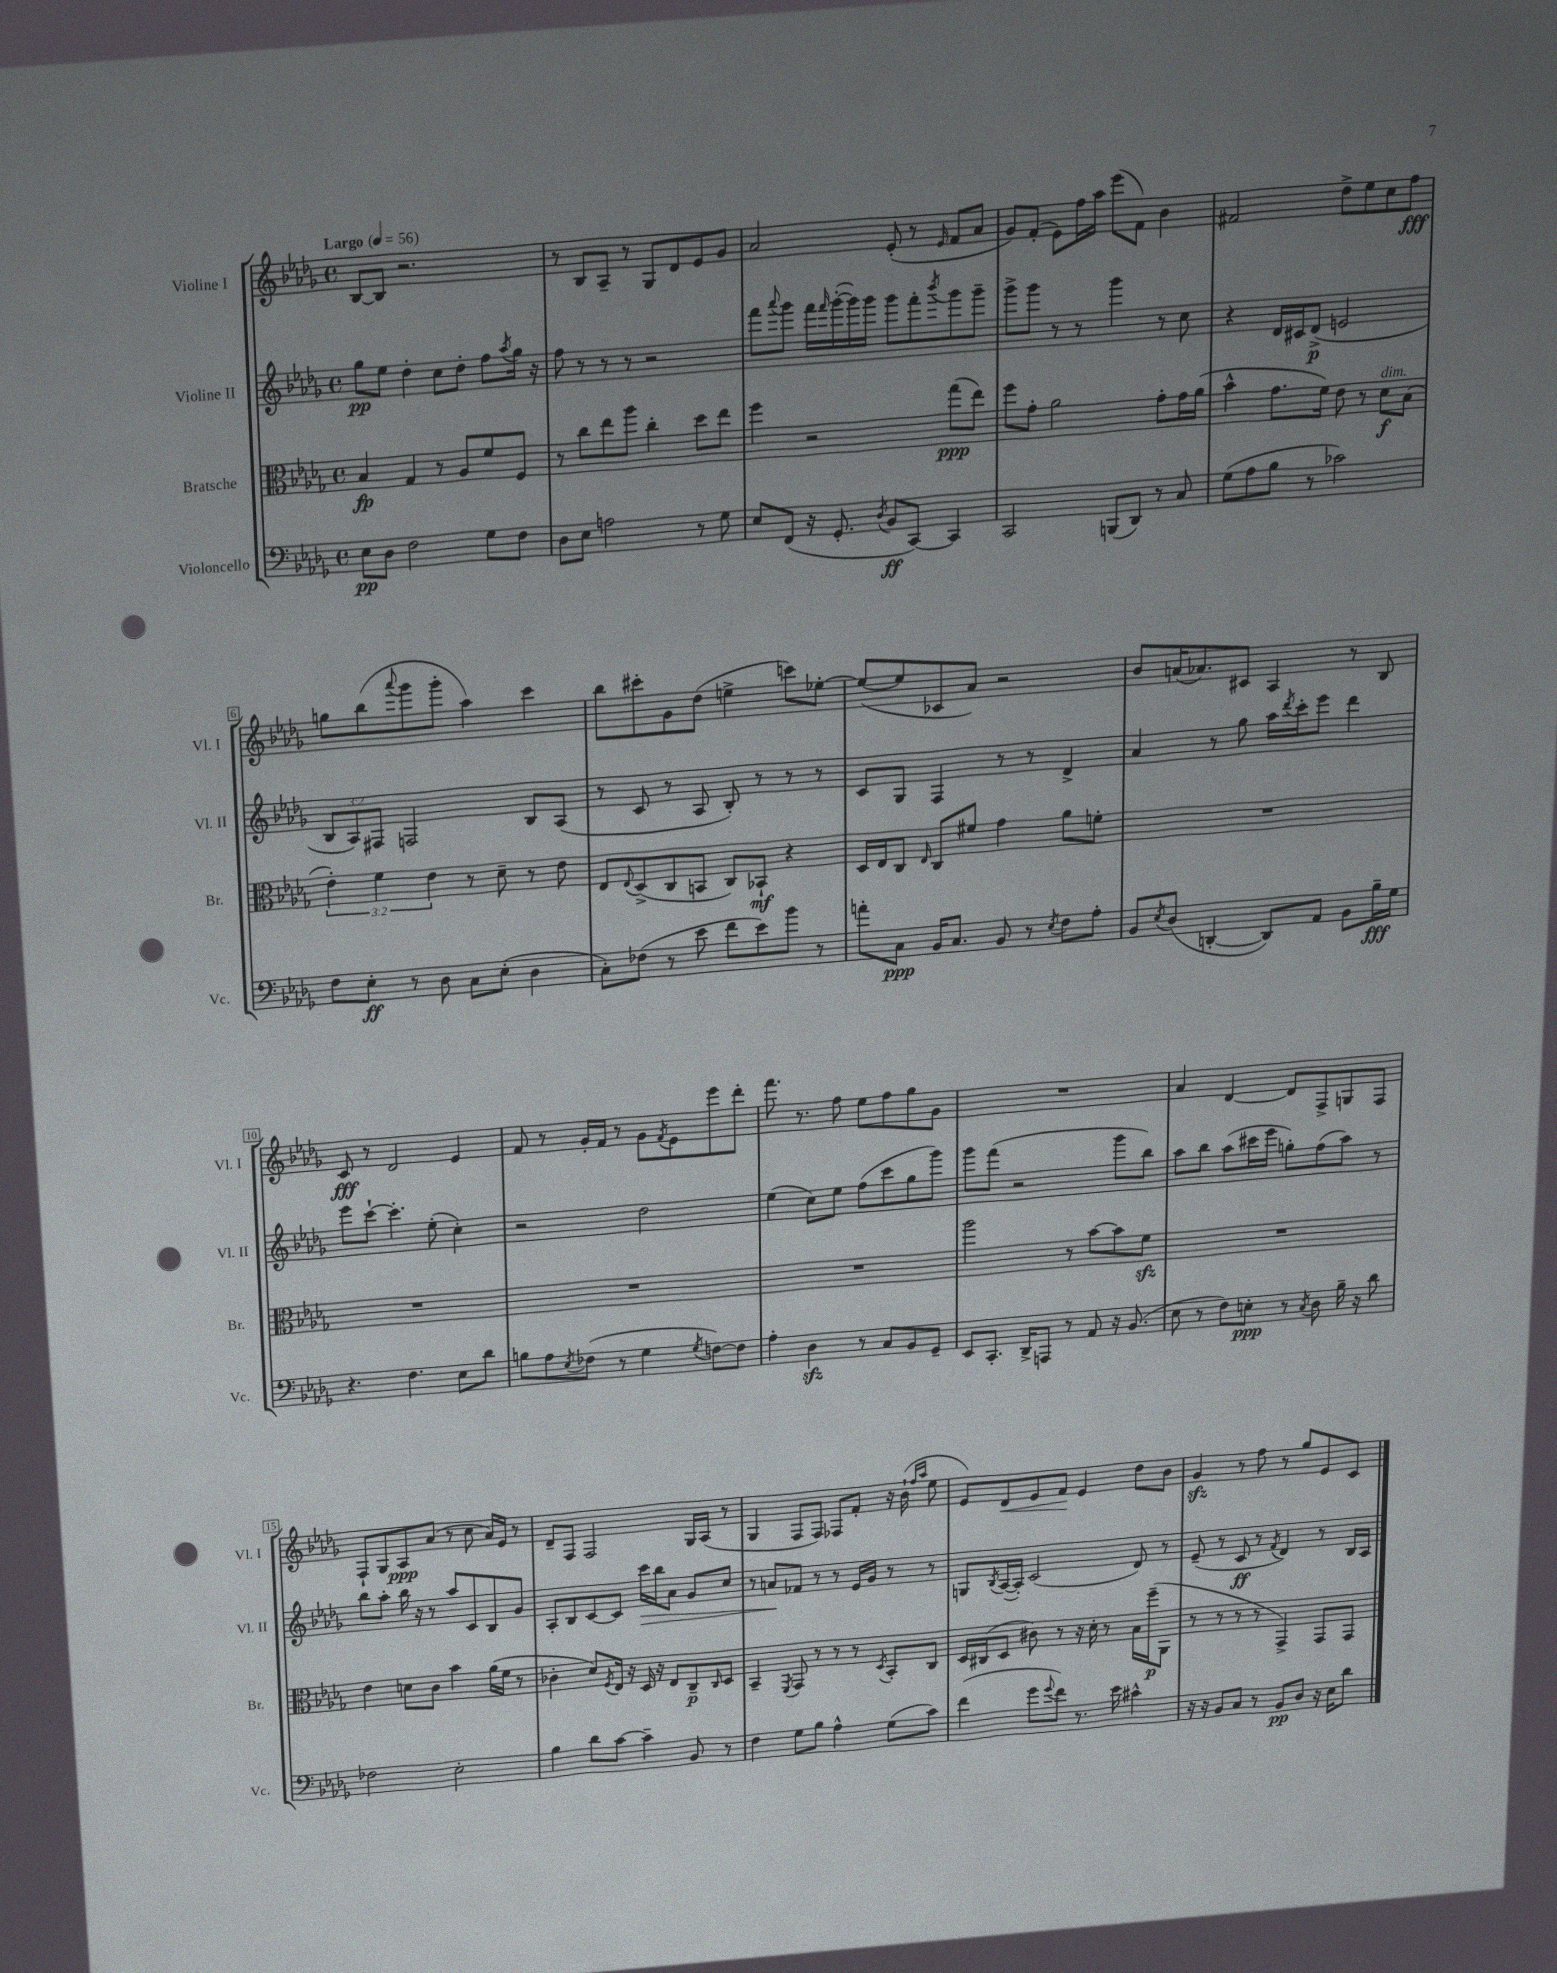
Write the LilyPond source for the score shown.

<<
\new StaffGroup <<
\new Staff = "s0" \with { instrumentName = "Violine I" shortInstrumentName = "Vl. I" } {
    \clef treble \key des \major \defaultTimeSignature \time 4/4 \tempo "Largo" 4 = 56
    bes8~ bes8 r2. |
    r8 bes8 aes8-- r8 ges8 des'8 ees'8 ges'8 |
    aes'2 ees'8-.( r8 \grace { ees'16 } f'8 aes'8 |
    ges'8) f'8-.( ees'8) f''16 aes''16 ees'''8( f'8) bes'4 |
    fis'2 des''8-> ees''8 c''8 f''8\fff |
    g''8 bes''8( \appoggiatura { aes'''8 } ges'''8 ges'''8-. aes''4) c'''4 |
    bes''8 cis'''8-. ges'8 des''8( e''4-> c'''8) ees''8~-. |
    ees''8~( ees''8 ces'8 aes'8) r2 |
    bes'8 a'16( aes'8.) cis'8 aes4 r8 bes8 |
    c'8\fff r8 des'2 ees'4 |
    f'8 r8 ges'16-. f'16 r8 ges'8 \acciaccatura { f'8 } ees'8 ees'''8 des'''8-. |
    f'''8. r8. f''8 ees''8 f''8 ges''8 ges'8 |
    R1 |
    aes'4 des'4~ des'8 f8-> g8 f8 |
    f8-! ges8 aes8\ppp aes'8( r8 c''8 aes'16) ees'16 r8 |
    des'8-- f8 f2 ges16 aes16( r8 |
    ges4 f8 f8) fes8 f'8-. r16 bes'16-!( \grace { f''16 aes''16 } ees''8 |
    ees'8) des'8\< ees'8 f'8\! ees'4 des''8 bes'8 |
    ges'4\sfz r8 f''8 r8 ges''8 ees'8 c'8 \bar "|." |
}
\new Staff = "s1" \with { instrumentName = "Violine II" shortInstrumentName = "Vl. II" } {
    \clef treble \key des \major \defaultTimeSignature \time 4/4 \override Staff.TupletNumber.text = #tuplet-number::calc-fraction-text
    ges''8\pp ees''8 des''4-. c''8 des''8-. f''8 \acciaccatura { aes''8 } ges''16 r16 |
    f''8 r8 r8 r8 r2 |
    f'''8 \appoggiatura { aes'''8 } ges'''8 f'''16 \grace { f'''16 } ges'''16~-.( ges'''16) ges'''16 ges'''8 f'''8-. \acciaccatura { bes'''8 } ges'''8 ges'''8-- |
    ges'''8-> ges'''8 r8 r8 ges'''4 r8 c''8 |
    r4 des'16 cis'16 des'8->\p( e'2 |
    \tuplet 3/2 { bes8 aes8) fis8 } f2 bes8 aes8( |
    r8 c'8 r8 aes8 bes8-.) r8 r8 r8 |
    c'8 ges8 f4 r8 r8 des'4-> |
    aes'4 r8 ges''8 aes''16 \acciaccatura { des'''8 } c'''16-. ees'''8 des'''4 |
    ees'''8 c'''8~-! c'''4.-. ees''8-.( c''4-.) |
    r2 des''2 |
    ees''4( c''8) ees''8 f''8( c'''8 ges''8 ges'''8) |
    ges'''8 f'''8( r2 ges'''8 bes''8) |
    aes''8 bes''8 aes''8( cis'''16 ees'''16 g''8-.) f''8( aes''8) r8 |
    bes''8 aes''8-. bes''16 r16 r8 aes''8 c'8 bes8 ges'8 |
    aes8-. bes8 c'8~ c'8 c'''16\> bes''16 aes'8 ges'8 c''8 |
    r8 a'8\! fes'8 r8 r8 ees'16 ges'16 r8 r8 |
    g8 \acciaccatura { bes8 } aes16~( aes16-.) c'2( des'8) r8 |
    ees'8--( r8 c'8\ff r8 \acciaccatura { f'8 } des'4) r8 bes16 aes16 \bar "|." |
}
\new Staff = "s2" \with { instrumentName = "Bratsche" shortInstrumentName = "Br." } {
    \clef alto \key des \major \defaultTimeSignature \time 4/4 \override Staff.TupletNumber.text = #tuplet-number::calc-fraction-text
    bes4\fp ges4 r8 aes8 f'8 f8 |
    r8 c''8 ees''8 aes''8 c''4-. des''8 ees''8 |
    f''4 r2 ges''8\ppp( ees''8) |
    f''8 ges'8-. aes'2 ges'8-. ges'16 aes'16( |
    bes'4-^ ges'8. f'16) ees'8 r8 des'8\f^\markup { \italic "dim." } bes8( |
    \tuplet 3/2 { ees'4-.) f'4 ees'4 } r8 des'8-- r8 ees'8 |
    ees8 \appoggiatura { ees8 } des8->( c8 b,8 c8) bes,8-!\mf r4 |
    des16 ees16 c8 \grace { ees16 } c8 fis'8 ges'4 aes'8 f'8-. |
    R1 |
    R1 |
    R1 |
    R1 |
    aes''2 r8 bes'8~ bes'8 f'8\sfz |
    R1 |
    ees'4 d'8 c'8 bes'4 aes'16( f'16 r8 |
    ces'4-. des'8) \acciaccatura { f8 } ees16 r16 des16 r16 ees8 c8--\p \grace { c16 } des8 |
    bes,4-- \acciaccatura { f,8 } ges,8 r8 r8 r8 \acciaccatura { des8 } bes,8-. c8 |
    des16 cis16( des8 cis'8) r8 r16 des'16-. r8 bes16 f''16--\p( aes,8 |
    r8 r8 r8 r8 ges,4->) ges,8 ges,8 \bar "|." |
}
\new Staff = "s3" \with { instrumentName = "Violoncello" shortInstrumentName = "Vc." } {
    \clef bass \key des \major \defaultTimeSignature \time 4/4
    ees8\pp des8 f2 ges8 f8 |
    des8 ees8 a2 r8 ges8 |
    ees8 f,8( r16 ges,8.-. \acciaccatura { des8 } bes,8\ff c,8~) c,4 |
    c,2 b,,8( des,8) r8 c8 |
    ges8( aes8 bes8 r8 ces'2) |
    f8 ees8-.\ff r8 des8 c8 ees8-.( des4 |
    c8-.) fes8( r8 ees'8 f'8 ees'8) bes'8 r8 |
    a'8-. c8\ppp bes,16 c8. bes,8 r8 \acciaccatura { ees8 } f8 aes8-. |
    bes,8 \acciaccatura { ees8 } des8( d,4~-. d,8) aes,8 bes,8 bes16--\fff ges16 |
    r4. f4. ees8 des'8 |
    b8 aes8 \acciaccatura { ees8 } fes8( r8 ges4 \acciaccatura { ges8 } f8~) f8 |
    aes4-. des4\sfz r8 c8 bes,8 ges,8-- |
    ees,8 c,8.-. des,16-> a,,8 r8 aes,8 r16 bes,8.( |
    ees8 r8 f8) e8-.\ppp r8 \acciaccatura { c8 } des8 bes16-- r16 des'8 |
    fes2 ees2-. |
    bes4 des'8 c'8~ c'4-- bes,8 r8 |
    f4 ges8 bes8 aes4-^ ges8( c'8) |
    f'4( ges'8 \appoggiatura { ges'8 } f'8) r8. ees'16 cis'4-^ |
    r16 r16 bes,8 c8 r8 bes,8\pp des8 r16 ees16 des'8 \bar "|." |
}
>>
>>
\layout { \context { \Score \override BarNumber.stencil = #(make-stencil-boxer 0.1 0.3 ly:text-interface::print) } }
